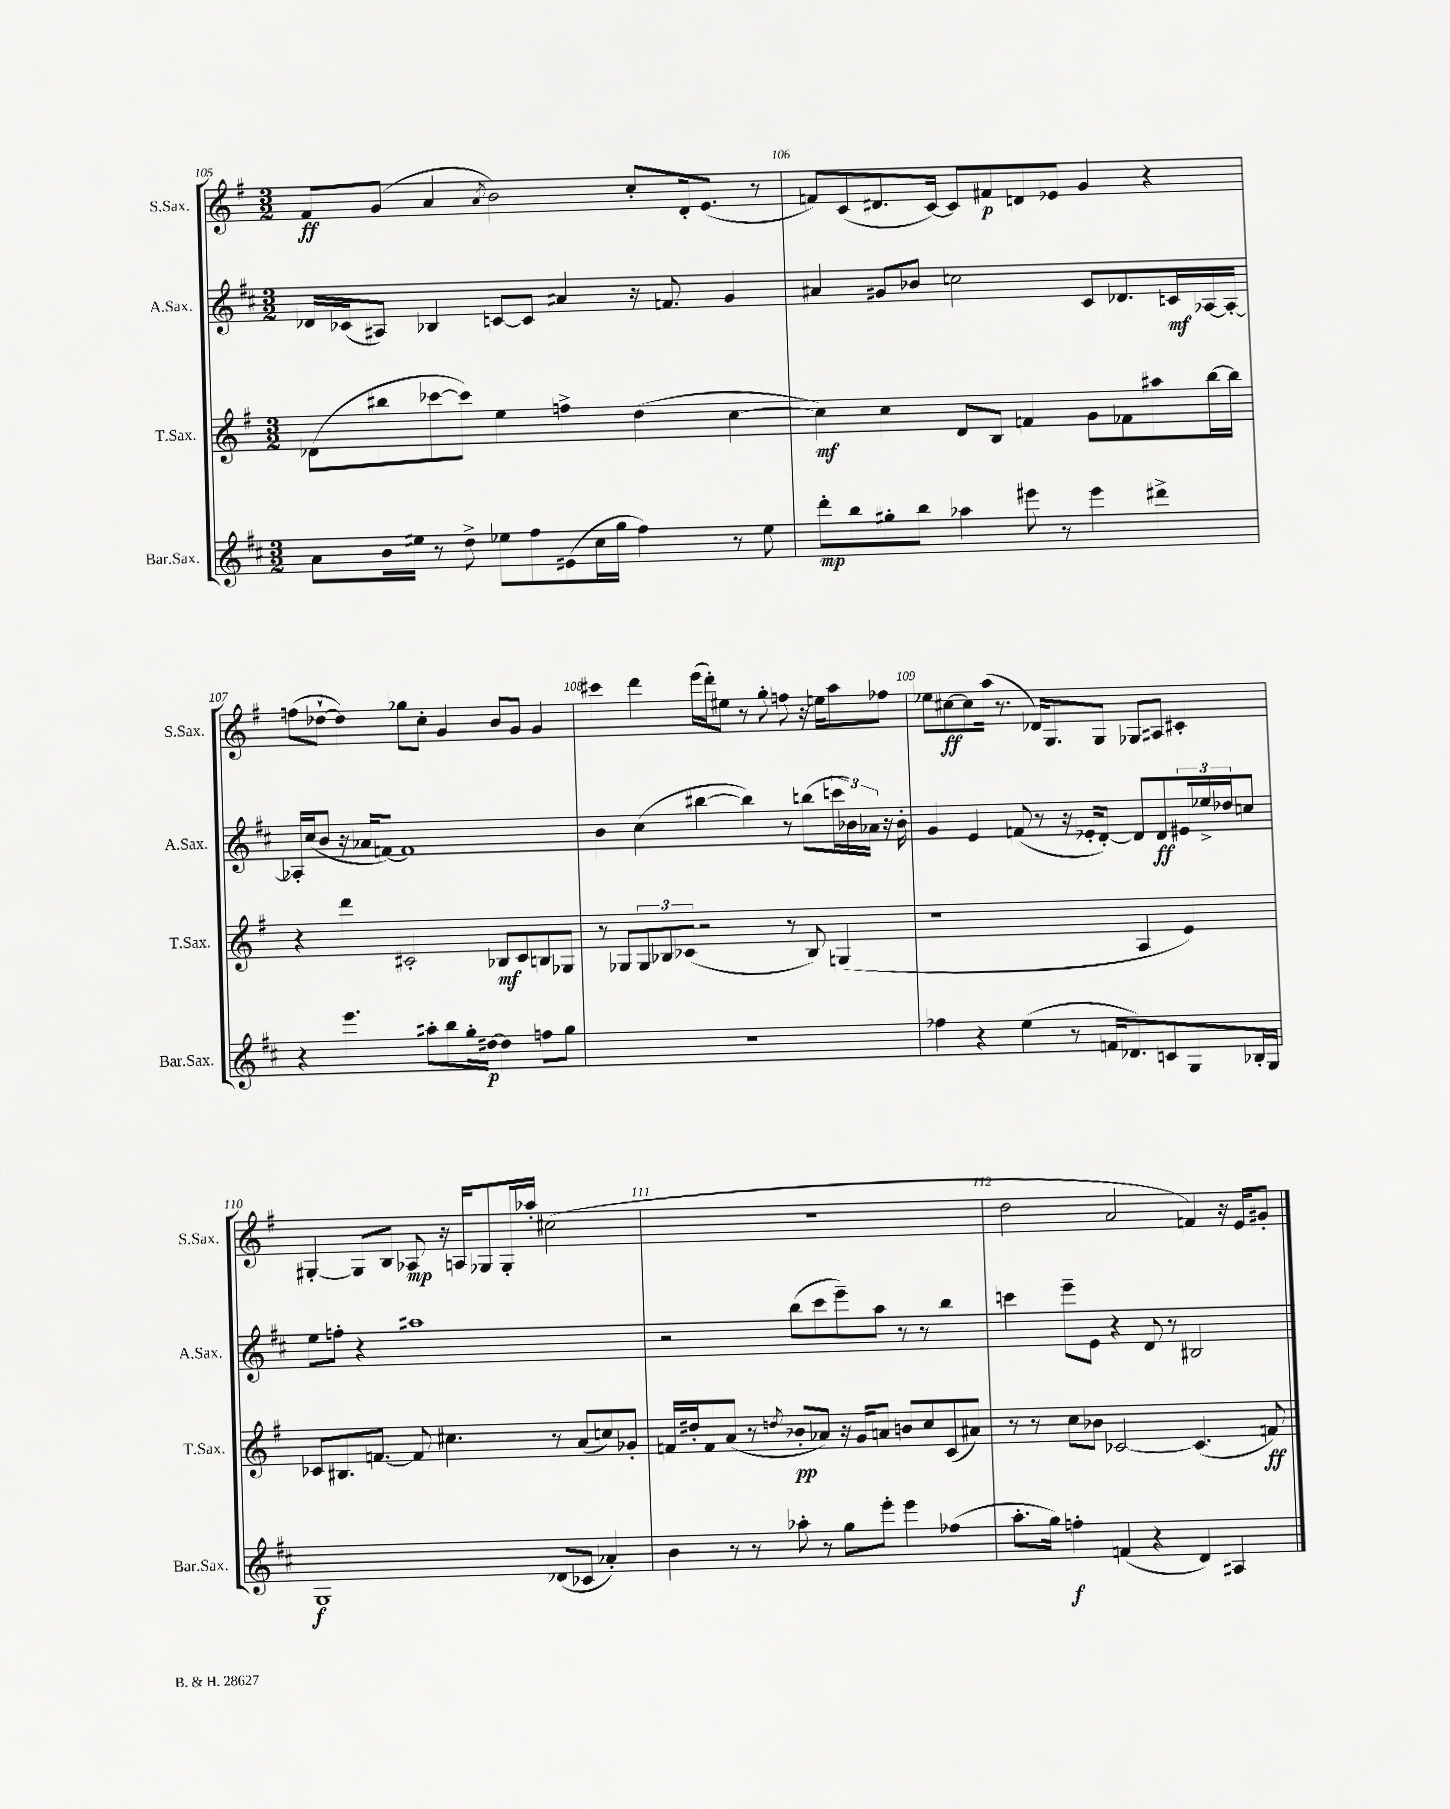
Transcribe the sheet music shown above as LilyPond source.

<<
\new StaffGroup <<
\new Staff = "s0" \with { instrumentName = "S.Sax." shortInstrumentName = "S.Sax." } {
    \clef treble \key g \major \numericTimeSignature \time 3/2
    fis'8\ff g'8( a'4 \acciaccatura { a'8 } b'2) c''8-. d'16-. e'8.( r8 |
    f'8) c'8( dis'8. c'16~) c'8 fis'8\p d'8 ees'8 g'4 r4 |
    f''8( des''8~-! des''4) ges''8 c''8-. g'4 b'8 g'8 g'4 |
    cis'''4 d'''4 e'''16( d'''16-.) eis''8 r8 g''8-. f''8 r16 e''16 a''8 fes''8 |
    ees''8 cis''8~\ff cis''8 a''16( r8. des'16) g8. g8 ges8 ais8 cis'4-. |
    gis4~-. gis8 b8 aes8\mp r16 a16 ges8 ges16-. aes''16-. cis''2( |
    R1. |
    d''2 a'2 f'4) r16 e'16 gis'8-. \bar "|." |
}
\new Staff = "s1" \with { instrumentName = "A.Sax." shortInstrumentName = "A.Sax." } {
    \clef treble \key d \major \numericTimeSignature \time 3/2
    des'16 ces'16( ais8) bes4 c'8~ c'8 ais'4 r16 f'8. g'4 |
    ais'4 gis'8 bes'8 c''2 cis'8 des'8. c'16\mf aes16~ aes16~-. |
    aes16-. cis''16( b'8 r16 aes'16 f'8~) f'1 |
    b'4 cis''4( bis''4~ bis''4) r8 b''8( \tuplet 3/2 { c'''16 bes'16) aes'16 } r16 bes'16-. |
    g'4 e'4 f'8( r8 r16 ees'16-. d'8~-.) d'8 d'8\ff \tuplet 3/2 { eis'16 ees''16-> des''16 } c''8 |
    e''8 f''8-. r4 ais''1 |
    r2 b''8( cis'''8 e'''8--) a''8 r8 r8 b''4 |
    c'''4 e'''8-- e'8 r4 d'8 r8 bis2 \bar "|." |
}
\new Staff = "s2" \with { instrumentName = "T.Sax." shortInstrumentName = "T.Sax." } {
    \clef treble \key g \major \numericTimeSignature \time 3/2
    des'8( bis''8 ces'''8~ ces'''8) e''4 f''4-> d''4( c''4~ |
    c''4\mf) c''4 d'8 b8 f'4 g'8 fes'8 ais''8 b''16~ b''16 |
    r4 d'''4 cis'2-. bes8\mf cis'8 b8 ges8 |
    r8 ges8 \tuplet 3/2 { ges8 bes8 ces'8( } r2 r8 bes8) g4( |
    r1 a4 e'4) |
    ces'8 bis8. f'8.~ f'8 cis''4. r8 a'8( c''8) ges'8-. |
    f'16 dis''16-. f'8 a'8( r8 \acciaccatura { d''8 } bes'8-.\pp aes'8) r16 g'16 a'8 b'8 c''8 c'8( ais'8) |
    r8 r8 c''8 bes'8 ces'2~ ces'4.( f'8\ff) \bar "|." |
}
\new Staff = "s3" \with { instrumentName = "Bar.Sax." shortInstrumentName = "Bar.Sax." } {
    \clef treble \key d \major \numericTimeSignature \time 3/2
    a'8 b'16 eis''16 r8 d''8-> ees''8 fis''8 eis'8( cis''16 g''16 fis''4) r8 ees''8 |
    d'''8-.\mp b''8 gis''8-. b''8 aes''4 eis'''8 r8 eis'''4 dis'''4-> |
    r4 e'''4. ais''8-. b''8 g''16-. dis''16~\p dis''4 f''8 g''8 |
    R1. |
    fes''4 r4 e''4( r8 f'16 des'8.) c'8 g8 bes16-. g16 |
    g1\f des'8( ces'8 aes'4-.) |
    b'4 r8 r8 aes''8-. r8 g''8 e'''8-. e'''4 fes''4( |
    a''8.-. g''16) f''4-.\f f'4( r4 d'4) ais4 \bar "|." |
}
>>
>>
\layout { \context { \Score currentBarNumber = #105 \override BarNumber.break-visibility = ##(#f #t #t) barNumberVisibility = #all-bar-numbers-visible } }
